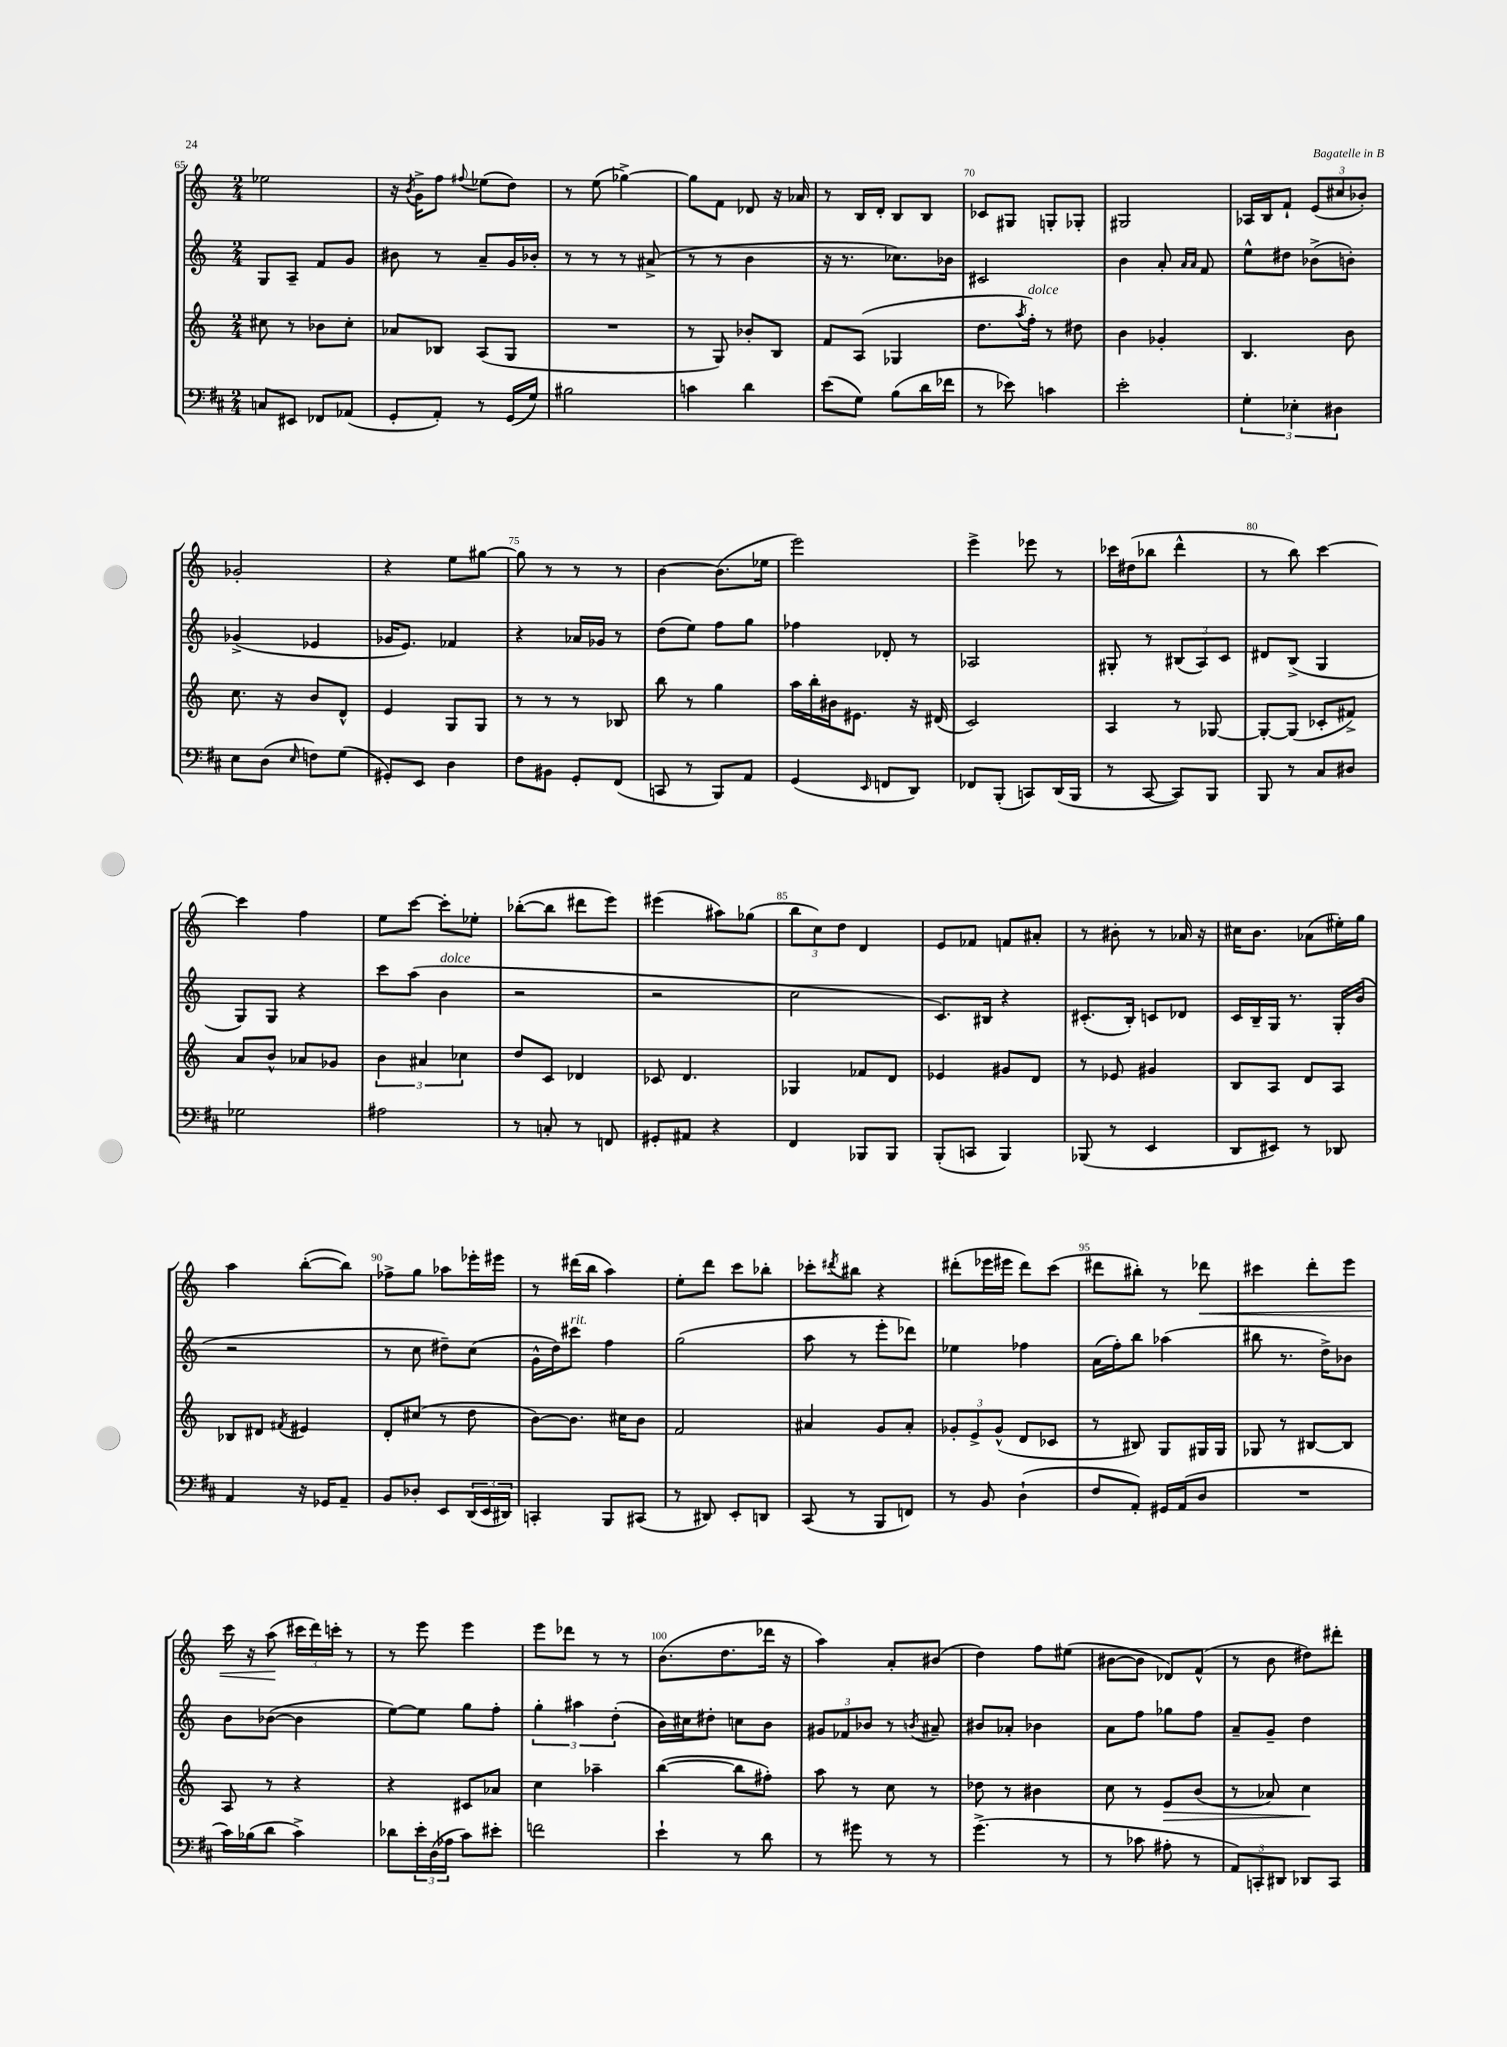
<<
\new StaffGroup <<
\new Staff = "s0" {
    \clef treble \key c \major \numericTimeSignature \time 2/4
    ees''2 |
    r16 \acciaccatura { b'8 } g'16-> f''8 \appoggiatura { fis''8 } ees''8( d''8) |
    r8 e''8( ges''4~->) |
    ges''8 f'8 des'8 r16 aes'16 |
    r8 b16 d'16-. b8 b8 |
    ces'8 gis8 g8-. ges8-. |
    gis2 |
    aes16 b16 f'8-! \tuplet 3/2 { e'8( cis''8 bes'8-.) } |
    ges'2-. |
    r4 e''8 gis''8~ |
    gis''8 r8 r8 r8 |
    b'4~ b'8.( ees''16 |
    e'''2) |
    e'''4-> ees'''8 r8 |
    ces'''16 dis''16( bes''8 d'''4-^ |
    r8 b''8) c'''4~ |
    c'''4 f''4 |
    e''8 c'''8~ c'''8-. ees''8-. |
    bes''8~-.( bes''8 dis'''8 e'''8) |
    eis'''4( ais''8) ges''8( |
    \tuplet 3/2 { b''8 c''8) d''8 } d'4 |
    e'8 fes'8 f'8 ais'8-. |
    r8 bis'8-. r8 aes'16 r16 |
    cis''16 b'8. aes'8( eis''16-.) g''16 |
    a''4 b''8~-.( b''8) |
    fes''8-> g''8 aes''8 ees'''16-. eis'''16 |
    r8 dis'''16( b''16 a''4) |
    e''8-. d'''8 c'''8 bes''8-. |
    ces'''8-. \acciaccatura { dis'''8 } bis''8 r4 |
    dis'''8-.( ees'''16 eis'''16 dis'''8) c'''8( |
    dis'''8 bis''8-.) r8 des'''8\< |
    cis'''4 d'''8-. e'''8 |
    c'''16 r16 a''8\!( \tuplet 3/2 { cis'''16 d'''16) c'''16-. } r8 |
    r8 e'''8 e'''4 |
    e'''8 des'''8 r8 r8 |
    b'8.( d''8. des'''16 r16 |
    a''4) a'8-. bis'8( |
    d''4) f''8 eis''8( |
    bis'8~ bis'8 des'8) f'8-^( |
    r8 b'8 dis''8) dis'''8-. \bar "|." |
}
\new Staff = "s1" {
    \clef treble \key c \major \numericTimeSignature \time 2/4
    g8 a8-- f'8 g'8 |
    bis'8 r8 a'8-- g'16 bes'16-. |
    r8 r8 r8 ais'8->( |
    r8 r8 b'4 |
    r16 r8. ces''8.) bes'16 |
    cis'2 |
    b'4 a'8-. \grace { a'16 a'16 } f'8 |
    e''8-^ dis''8 bes'8->( b'8-.) |
    ges'4->( ees'4 |
    ges'16 e'8.) fes'4 |
    r4 aes'16 ges'16 r8 |
    d''8( e''8) f''8 g''8 |
    fes''4 des'8-. r8 |
    aes2 |
    gis8-. r8 \tuplet 3/2 { bis8( a8) c'8 } |
    dis'8 b8->( g4 |
    g8) g8 r4 |
    c'''8 a''8( b'4^\markup { \italic "dolce" } |
    r2 |
    r2 |
    c''2 |
    c'8.) bis16 r4 |
    cis'8.-.( b16-.) c'8 des'8 |
    c'16 b16-- g16 r8. g16-. b'16( |
    r2 |
    r8 c''8 dis''8--) c''8( |
    g'16-^ d''16) cis'''8^\markup { \italic "rit." } f''4 |
    g''2( |
    a''8 r8 e'''8-. des'''8) |
    ees''4 fes''4 |
    a'16( f''16-.) b''8 aes''4( |
    bis''8 r8. d''16->) bes'8 |
    b'8 bes'8~( bes'4 |
    e''8~) e''8 g''8 f''8-. |
    \tuplet 3/2 { g''4-. ais''4 d''4-.( } |
    b'16) cis''16 dis''8-. c''8 b'8 |
    \tuplet 3/2 { gis'8 fes'8 bes'8 } r8 \acciaccatura { b'8 } ais'8-- |
    bis'8 aes'8-. bes'4 |
    a'8 f''8 ges''8 f''8 |
    a'8-- g'8-- d''4 \bar "|." |
}
\new Staff = "s2" {
    \clef treble \key c \major \numericTimeSignature \time 2/4
    cis''8 r8 bes'8 cis''8-. |
    aes'8 bes8 a8( g8 |
    R2 |
    r8 g8) bes'8-. b8 |
    f'8 a8( ges4 |
    d''8. \acciaccatura { a''8 } f''16-.^\markup { \italic "dolce" }) r8 dis''8 |
    b'4 ges'4-. |
    b4. b'8 |
    c''8. r16 b'8 d'8-^ |
    e'4 g8 g8 |
    r8 r8 r8 bes8 |
    b''8 r8 g''4 |
    a''16 b''16-. bis'16 eis'8. r16 dis'16( |
    c'2) |
    a4 r8 ges8~ |
    ges8~-. ges8( ces'8-. fis'8->) |
    a'8 b'8-^ aes'8 ges'8 |
    \tuplet 3/2 { b'4 ais'4 ces''4 } |
    d''8 c'8 des'4 |
    ces'8 d'4. |
    ges4 fes'8 d'8 |
    ees'4 gis'8 d'8 |
    r8 ees'8 gis'4 |
    b8 a8 d'8 a8 |
    bes8 dis'8 \acciaccatura { fis'8 } eis'4 |
    d'8-. cis''8( r8 d''8 |
    b'8~) b'8. cis''16 b'8 |
    f'2 |
    ais'4 g'8 ais'8-. |
    \tuplet 3/2 { ges'8-. e'8-> ges'8-^( } d'8 ces'8 |
    r8 bis8) g8 gis16 gis16 |
    ges8 r8 bis8~ bis8 |
    a8 r8 r4 |
    r4 cis'8 aes'8 |
    c''4 aes''4-- |
    b''4~( b''8 fis''8-.) |
    a''8 r8 c''8 r8 |
    des''8 r8 bis'4 |
    c''8 r8 e'8\> b'8( |
    r8 aes'8) c''4\! \bar "|." |
}
\new Staff = "s3" {
    \clef bass \key d \major \numericTimeSignature \time 2/4
    c8 eis,8 fes,8 aes,8( |
    g,8-. a,8-.) r8 g,16( g16) |
    bis2 |
    c'4 d'4 |
    e'8( g8) b8( d'16 fes'16 |
    r8 ees'8) c'4 |
    e'2-. |
    \tuplet 3/2 { g4-. ees4-. dis4 } |
    e8 d8( \grace { e16 } f8) g8( |
    gis,8-.) e,8 d4 |
    fis8 bis,8 g,8-. fis,8( |
    c,8 r8 b,,8) a,8 |
    g,4( \grace { e,16 } f,8 d,8) |
    fes,8 b,,8-.( c,8) d,16( b,,16 |
    r8 cis,8~ cis,8) b,,8 |
    b,,8 r8 cis8 dis8 |
    ges2 |
    ais2 |
    r8 c8-. r8 f,8 |
    gis,8-. ais,8 r4 |
    fis,4 bes,,8 bes,,8 |
    b,,8-.( c,8 b,,4) |
    bes,,8( r8 e,4 |
    d,8 eis,8) r8 des,8 |
    a,4 r16 ges,16 a,8-- |
    b,8 des8-. e,8 \tuplet 3/2 { d,16( e,16 dis,16) } |
    c,4-. b,,8 cis,8( |
    r8 dis,8) e,8-. d,8 |
    cis,8( r8 b,,8 f,8) |
    r8 b,8 d4-!( |
    fis8 a,8-.) gis,16 a,16( d8 |
    R2 |
    cis'16) bes16( d'8 cis'4->) |
    des'8 \tuplet 3/2 { e'16-. d16( aes16 } cis'8) eis'8-. |
    f'2 |
    e'4-! r8 d'8 |
    r8 gis'8 r8 r8 |
    g'4.->( r8 |
    r8 ces'8 ais8-. r8 |
    \tuplet 3/2 { a,8) c,8-. dis,8 } des,8 c,8 \bar "|." |
}
>>
>>
\layout { \context { \Score currentBarNumber = #65 \override BarNumber.break-visibility = ##(#f #t #t) barNumberVisibility = #(every-nth-bar-number-visible 5) } }
